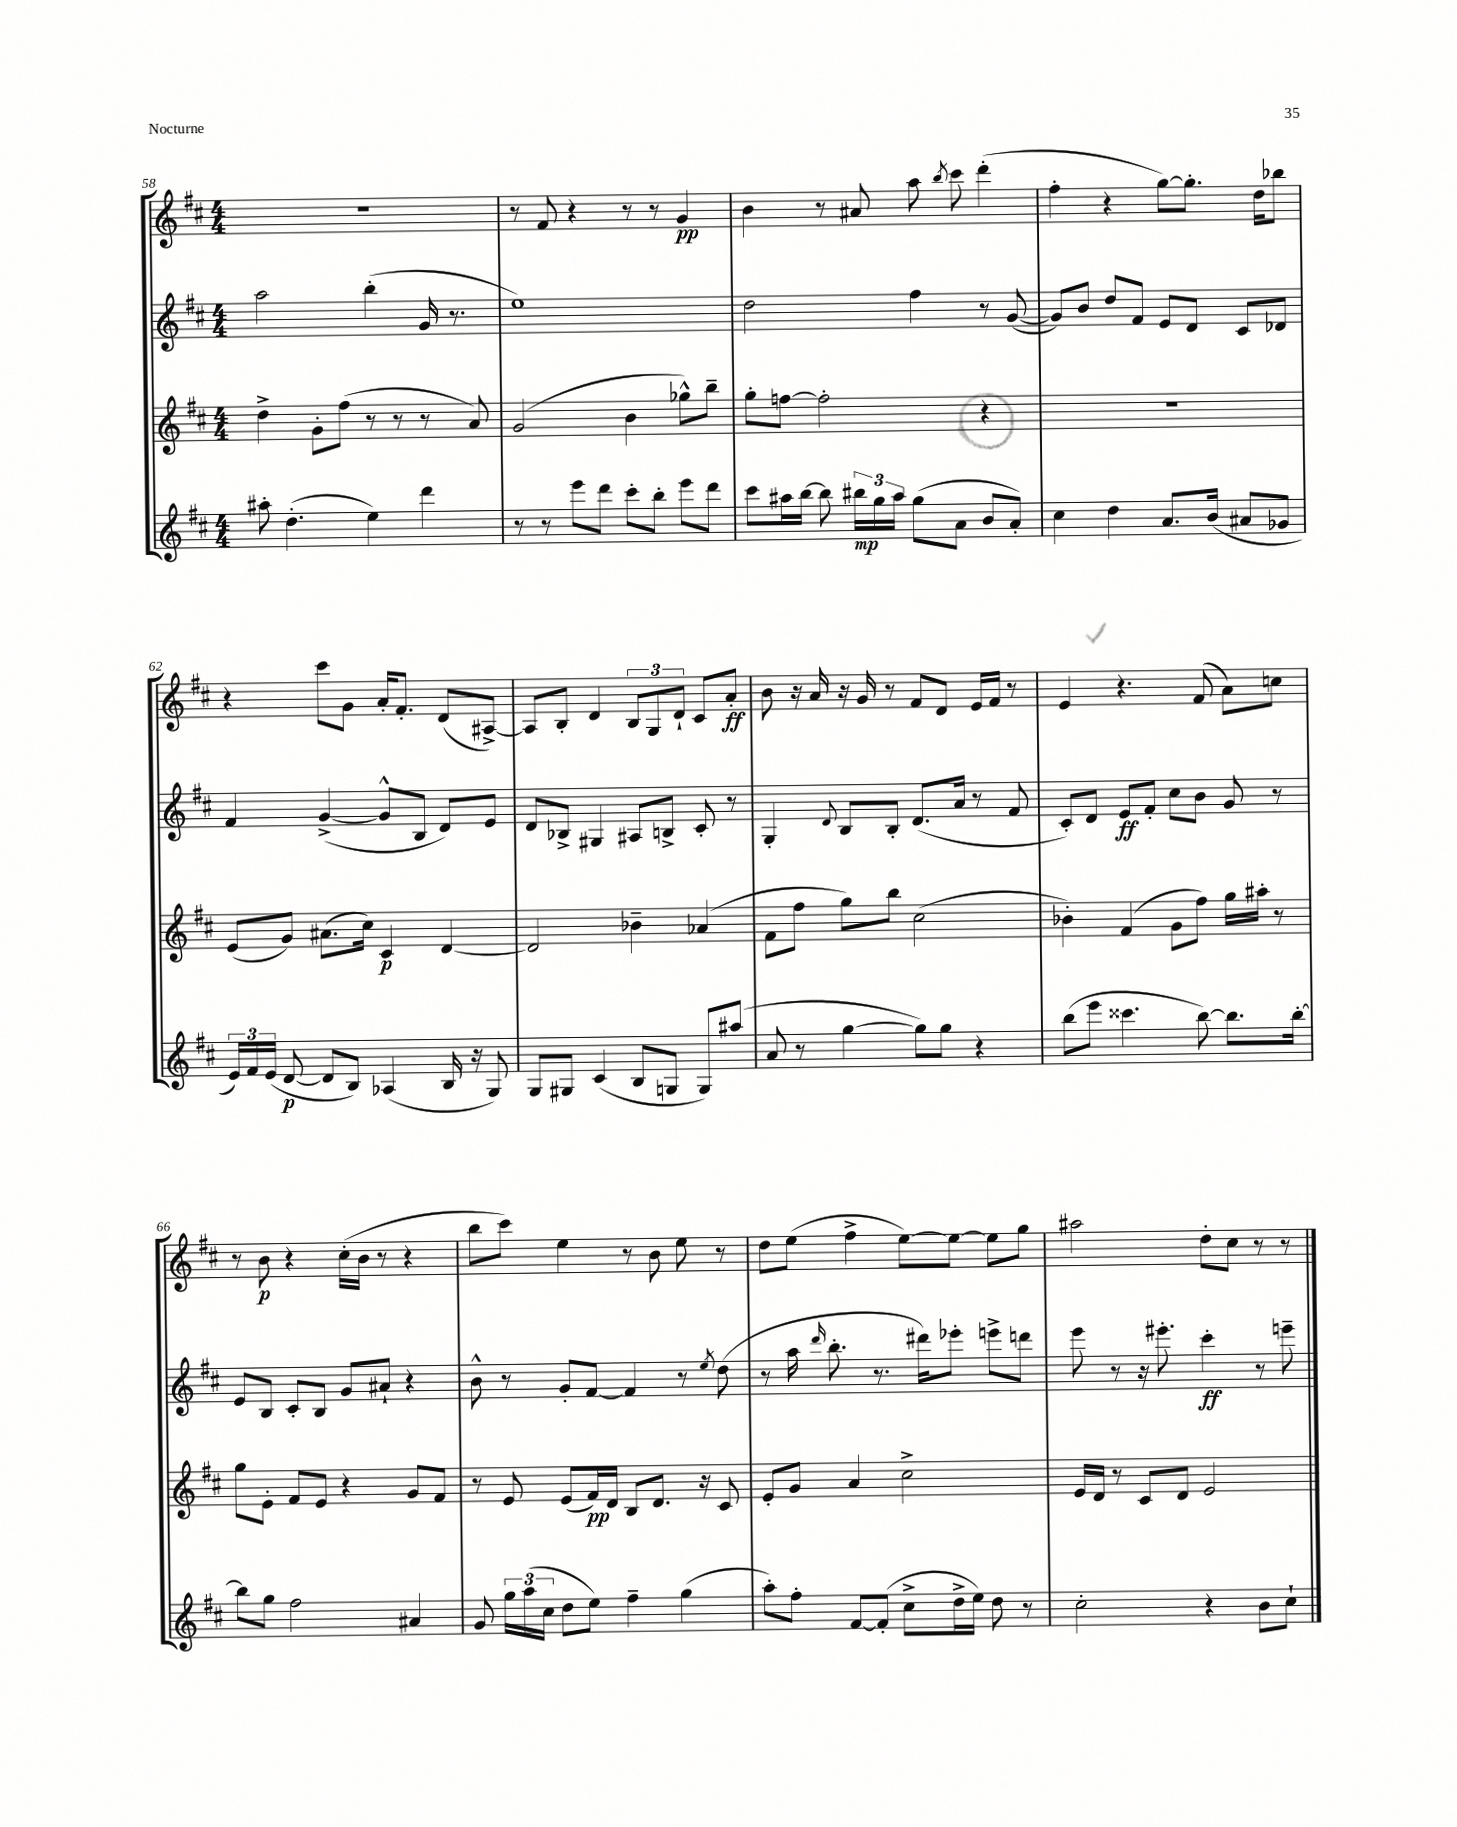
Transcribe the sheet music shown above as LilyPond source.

<<
\new StaffGroup <<
\new Staff = "s0" {
    \clef treble \key d \major \numericTimeSignature \time 4/4
    \autoBeamOff r1 |
    r8 fis'8 r4 r8 r8 g'4\pp |
    b'4 r8 ais'8 a''8 \acciaccatura { b''8 } cis'''8 d'''4-.( |
    fis''4-. r4 g''8[~) g''8.]-. d''16[ bes''8] |
    r4 cis'''8[ g'8] a'16[-. fis'8.]-. d'8[( ais8]~->) |
    ais8[ b8]-. d'4 \tuplet 3/2 { b8[ g8 d'8]-! } cis'8[ a'8]-.\ff |
    b'8 r16 a'16 r16 g'16 r8 fis'8[ d'8] e'16[ fis'16] r8 |
    e'4 r4. fis'8( a'8[) c''8] |
    r8 b'8\p r4 cis''16[-.( b'16] r8 r4 |
    b''8[ cis'''8]) e''4 r8 b'8 e''8 r8 |
    d''8[ e''8]( fis''4-> e''8[~) e''8]~ e''8[ g''8] |
    ais''2 d''8[-. cis''8] r8 r8 \bar "|." |
}
\new Staff = "s1" {
    \clef treble \key d \major \numericTimeSignature \time 4/4
    \autoBeamOff a''2 b''4-.( g'16 r8. |
    e''1) |
    d''2 fis''4 r8 g'8~( |
    g'8[) b'8] d''8[ fis'8] e'8[ d'8] cis'8[ des'8] |
    fis'4 g'4~->( g'8[-^ b8] d'8[) e'8] |
    d'8[ bes8]-> gis4 ais8[ b8]-> cis'8-. r8 |
    g4-. \appoggiatura { d'8 } b8[ b8]-. d'8.[( a'16] r8 fis'8 |
    cis'8[-.) d'8] e'8[\ff fis'8]-. cis''8[ b'8] g'8 r8 |
    e'8[ b8] cis'8[-. b8] g'8[ ais'8]-! r4 |
    b'8-^ r8 g'8[-. fis'8]~ fis'4 r8 \acciaccatura { e''8 } d''8( |
    r8 a''16 \grace { d'''16 } b''8.-. r8. dis'''16[) ees'''8]-. e'''8[-> d'''8] |
    e'''8 r8 r16 eis'''8.-. cis'''4-.\ff r8 e'''8-- \bar "|." |
}
\new Staff = "s2" {
    \clef treble \key d \major \numericTimeSignature \time 4/4
    \autoBeamOff d''4-> g'8[-. fis''8]( r8 r8 r8 a'8) |
    g'2( b'4 ges''8[-^) b''8]-- |
    g''8[-. f''8]~ f''2-. r4 |
    r1 |
    e'8[( g'8]) ais'8.[( cis''16]) cis'4\p d'4~ |
    d'2 bes'4-- aes'4( |
    fis'8[ fis''8] g''8[) b''8] cis''2( |
    bes'4-.) fis'4( g'8[ fis''8]) g''16[ ais''16]-. r8 |
    g''8[ e'8]-. fis'8[ e'8] r4 g'8[ fis'8] |
    r8 e'8 e'8[( fis'16\pp) d'16] b8[ d'8.] r16 cis'8 |
    e'8[-. g'8] a'4 cis''2-> |
    e'16[ d'16] r8 cis'8[ d'8] e'2 \bar "|." |
}
\new Staff = "s3" {
    \clef treble \key d \major \numericTimeSignature \time 4/4
    \autoBeamOff ais''8-. d''4.-.( e''4) d'''4 |
    r8 r8 e'''8[ d'''8] cis'''8[-. b''8]-. e'''8[ d'''8] |
    cis'''8[ ais''16 b''16]~ b''8 \tuplet 3/2 { bis''16[\mp g''16 ais''16] } g''8[( a'8] b'8[ a'8]-.) |
    cis''4 d''4 a'8.[ b'16]( ais'8[ ges'8] |
    \tuplet 3/2 { e'16[) fis'16 e'16]( } d'8~\p d'8[ b8]) aes4( b16 r16 g8) |
    g8[ gis8] cis'4( b8[ g8] g8[) ais''8]( |
    a'8 r8 g''4~ g''8[) g''8] r4 |
    b''8[( e'''8] cisis'''4. b''8~) b''8.[ b''16]~-. |
    b''8[ g''8] fis''2 ais'4 |
    g'8 \tuplet 3/2 { g''16[ a''16( cis''16] } d''8[ e''8]) fis''4-- g''4( |
    a''8[-.) fis''8]-. fis'8[~ fis'8]-.( cis''8[-> d''16-> e''16]) d''8 r8 |
    cis''2-. r4 b'8[ cis''8]-! \bar "|." |
}
>>
>>
\layout { \context { \Score currentBarNumber = #58 } }
